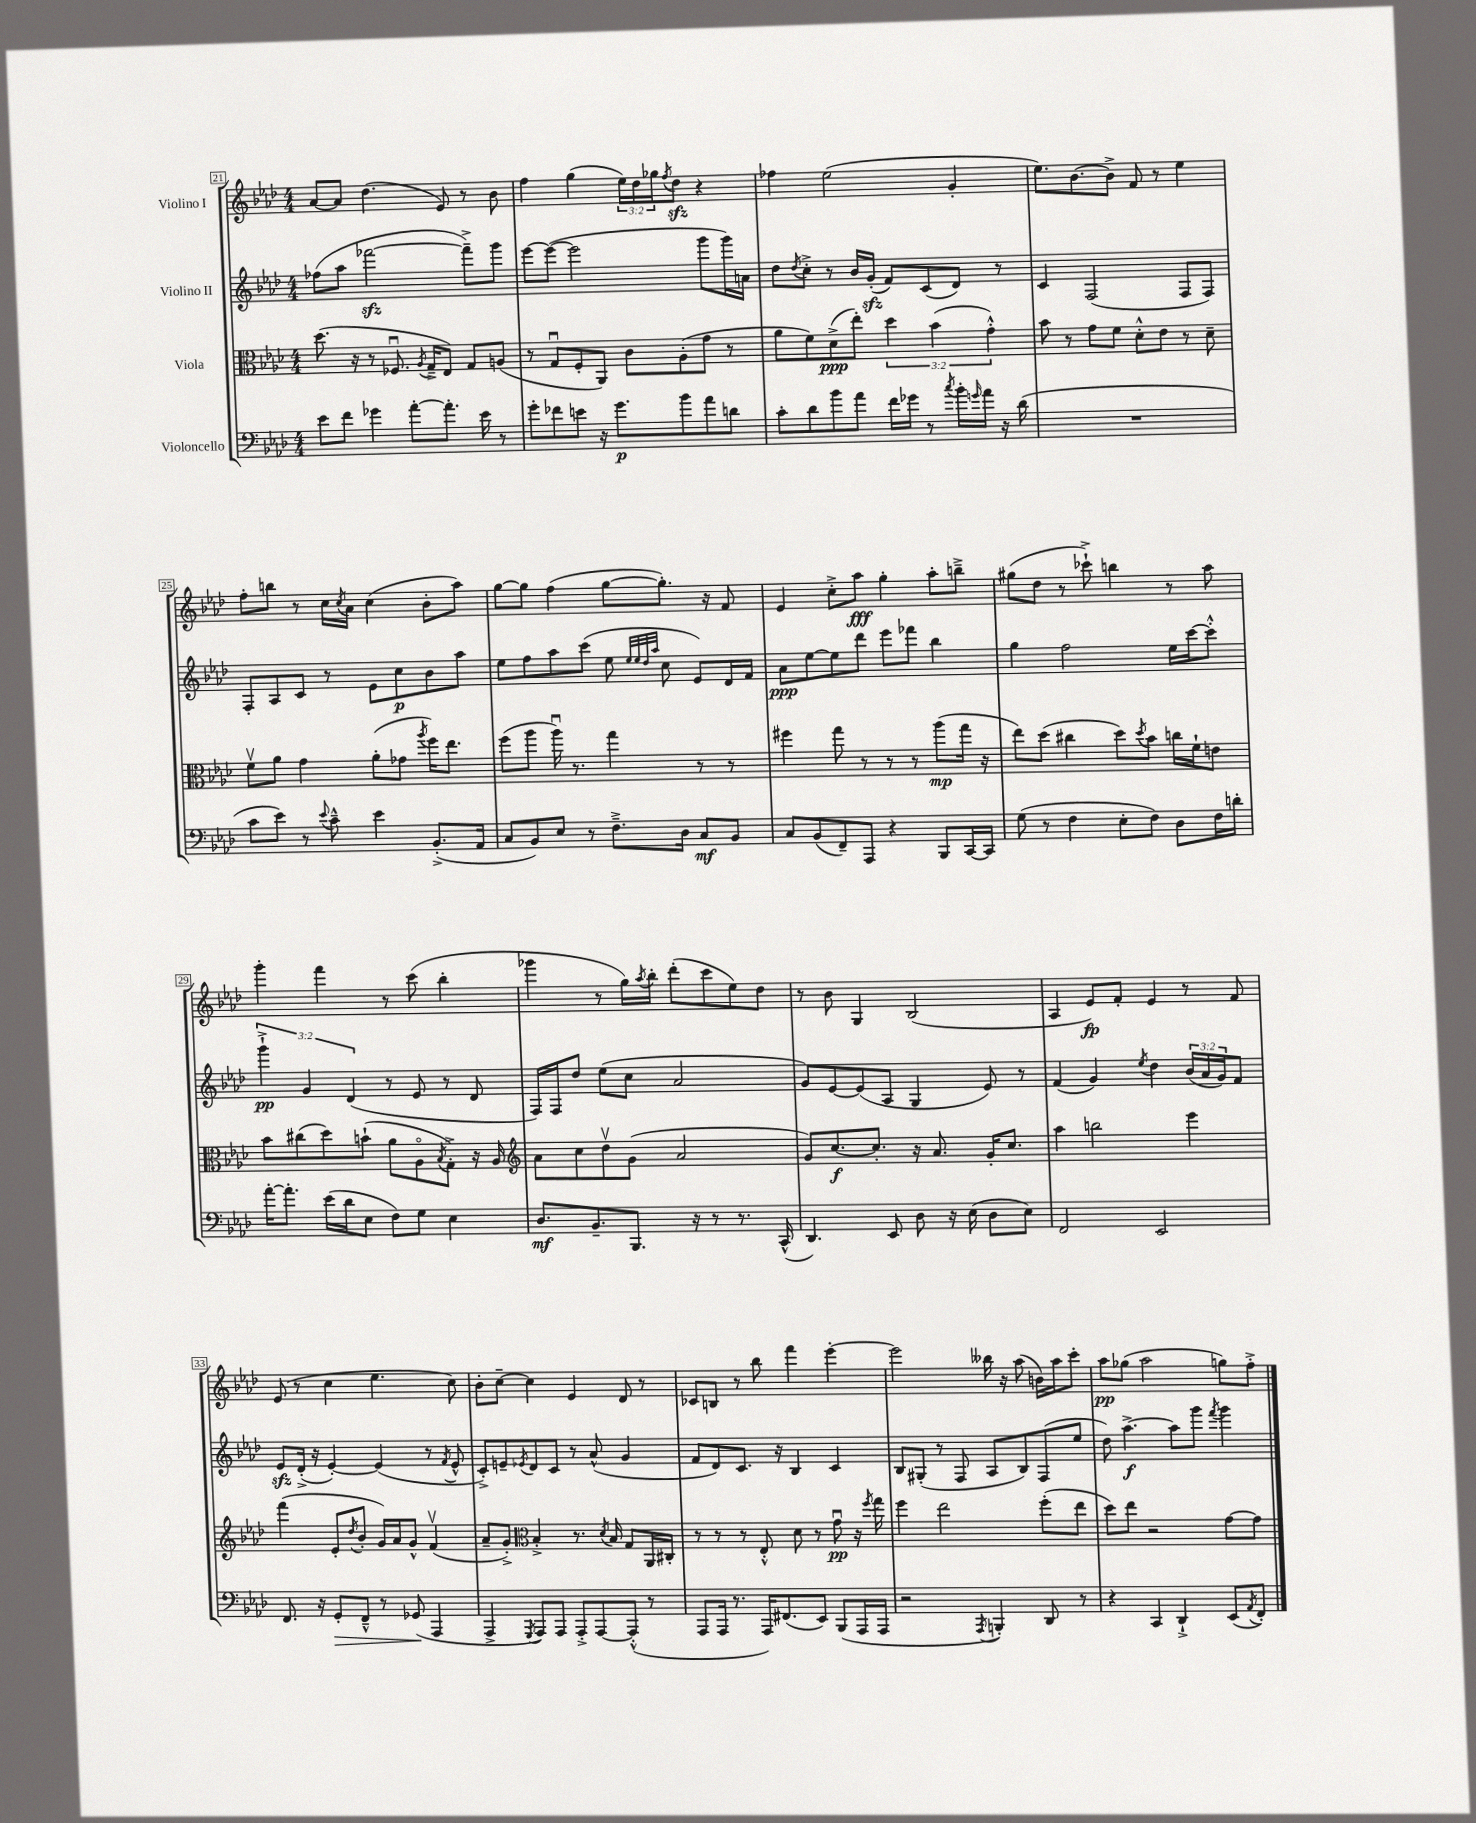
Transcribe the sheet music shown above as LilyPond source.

<<
\new StaffGroup <<
\new Staff = "s0" \with { instrumentName = "Violino I" } {
    \clef treble \key aes \major \numericTimeSignature \time 4/4 \override Staff.TupletNumber.text = #tuplet-number::calc-fraction-text
    aes'8~ aes'8 des''4.( ees'8) r8 bes'8 |
    f''4 g''4( \tuplet 3/2 { ees''16) des''16 ges''16 } \acciaccatura { f''8 } des''8\sfz r4 |
    fes''4 ees''2( g'4-. |
    ees''8.) bes'8.~ bes'8-> f'8 r8 ees''4 |
    f''8-. b''8 r8 c''16 \acciaccatura { c''8 } aes'16 c''4( bes'8-. aes''8) |
    g''8~ g''8 f''4( g''8~ g''8.-.) r16 f'8 |
    ees'4 c''8-.-> aes''8\fff g''4-. aes''8-. b''8---> |
    gis''8( des''8 r8 ces'''8-!->) b''4 r8 aes''8 |
    g'''4-. f'''4 r8 c'''8( bes''4-. |
    ges'''4 r8 g''16) \acciaccatura { aes''8 } bes''16-. des'''8-.( c'''8 ees''8) des''8 |
    r8 bes'8 g4 bes2( |
    aes4 ees'8\fp) f'8-. ees'4 r8 f'8 |
    ees'8( r8 c''4 ees''4. c''8) |
    bes'8-. c''8~-- c''4 ees'4 des'8 r8 |
    ces'8 b8 r8 bes''8 f'''4 ees'''4~-. |
    ees'''2 beses''16 r16 aes''8( b'16) aes''16 c'''8-. |
    aes''8\pp ges''8( aes''2 g''8) f''8-.-> \bar "|." |
}
\new Staff = "s1" \with { instrumentName = "Violino II" } {
    \clef treble \key aes \major \numericTimeSignature \time 4/4 \override Staff.TupletNumber.text = #tuplet-number::calc-fraction-text
    fes''8( aes''8 fes'''2~\sfz fes'''8--->) g'''8 |
    ees'''8~ ees'''8~( ees'''2 g'''8 g'''16) a'16 |
    des''8 \acciaccatura { des''8 } c''8-.-> r8 bes'16 g'16-.\sfz( f'8) c'8( des'8) r8 |
    c'4 f2( f8 f8) |
    f8-. aes8 c'8 r8 ees'8 c''8\p bes'8 aes''8 |
    ees''8 f''8 aes''8 c'''8( ees''8 \grace { ees''32 ees''32 des''32 aes''32 } c''8 ees'8) des'16 f'16 |
    aes'8\ppp ees''8~ ees''8 des'''8 ees'''8 fes'''8 bes''4 |
    g''4 f''2 ees''16 c'''16~ c'''8-.-^ |
    \tuplet 3/2 { g'''4-!->\pp g'4 des'4( } r8 ees'8 r8 des'8 |
    f16) f16 des''8 ees''8( c''8 aes'2 |
    g'8) ees'8~ ees'8( aes8 g4 ees'8) r8 |
    f'4( g'4) \acciaccatura { ees''8 } des''4 \tuplet 3/2 { bes'16( aes'16 g'16) } f'8 |
    ees'8\sfz des'16-.->( r16 ees'4~-.) ees'4( r8 \acciaccatura { f'8 } ees'8-^ |
    c'8-.->) e'8-- \acciaccatura { ees'8 } des'8 c'8 r8 aes'8-^( g'4 |
    f'8 des'8) c'8. r16 bes4 c'4 |
    bes8 gis8-.( r8 f8 aes8 bes8) f8( ees''8 |
    des''8) aes''4.~->\f aes''8 g'''8 \acciaccatura { f'''8 } g'''4 \bar "|." |
}
\new Staff = "s2" \with { instrumentName = "Viola" } {
    \clef alto \key aes \major \numericTimeSignature \time 4/4 \override Staff.TupletNumber.text = #tuplet-number::calc-fraction-text
    des''8.( r16 r8 fes8.\downbow \acciaccatura { aes8 } g16---> ees8) g8 a8( |
    r8 g8\downbow f8-. aes,8) c'8 aes8-.( g'8 r8 |
    aes'8 f'8) des'8->\ppp( ees''8-.) \tuplet 3/2 { des''4 bes'4( g'4-.-^) } |
    bes'8 r8 g'8 f'8 des'8-.-^ ees'8 r8 des'8-- |
    f'8\upbow aes'8 g'4 aes'8-.( ges'8 \acciaccatura { aes''8 } f''16) ees''8. |
    f''8( aes''8 aes''16\downbow) r8. g''4 r8 r8 |
    fis''4 g''8 r8 r8 r8 aes''8\mp( g''16 r16 |
    ees''8) des''8( cis''4 des''8) \acciaccatura { des''8 } bes'8 c''16 f'16-! e'8 |
    bes'8 cis''8( des''8) b'8-!( aes'8 aes8\flageolet \acciaccatura { bes8 } g8-.->) r16 aes16 |
    \clef treble aes'8 c''8 des''8\upbow g'8( aes'2 |
    g'8) c''8.~\f c''8.-. r16 aes'8. g'16-. c''8. |
    aes''4 b''2 ees'''4 |
    f'''4( ees'8-. \acciaccatura { des''8 } bes'8-. g'16) aes'16 g'8-^ f'4\upbow( |
    aes'8-- g'8-.->) \clef alto bes4-.-> r8. \acciaccatura { des'8 } bes16 g8 aes,16 cis16-. |
    r8 r8 r8 ees8-.-^ des'8 r8 g'8\downbow\pp r16 \acciaccatura { f''8 } g''16 |
    f''4 ees''2 f''8-.( ees''8 |
    des''8) ees''8 r2 g'8~ g'8 \bar "|." |
}
\new Staff = "s3" \with { instrumentName = "Violoncello" } {
    \clef bass \key aes \major \numericTimeSignature \time 4/4
    ees'8 f'8 ges'4 aes'8~-. aes'8.-. ees'16 r8 |
    g'8-. fes'8 e'8 r16 g'8.\p bes'8 aes'8 d'8 |
    c'8-. des'8 bes'8 aes'8 f'16 ges'16 r8 \acciaccatura { c''8 } bes'16-. \grace { g'16 } aes'16 r16 des'16( |
    R1 |
    c'8 ees'8) r8 \appoggiatura { ees'8 } c'8---^ ees'4 bes,8.-.->( aes,16 |
    c8 bes,8) ees8 r8 f8.---> des16 c8\mf bes,8 |
    c8 bes,8( f,8--) aes,,8 r4 bes,,8 c,16~ c,16 |
    g8( r8 f4 ees8-. f8) des8 f16 d'16-. |
    aes'16~-. aes'8.-. ees'16( des'16 ees8 f8) g8 ees4 |
    des8.\mf bes,8.-- bes,,8. r16 r8 r8. c,16-^( |
    des,4.) ees,8 des8 r16 ees16( des8 ees8) |
    f,2 ees,2 |
    f,8. r16 g,8-.\> f,8---^ r8 ges,8\!( aes,,4 |
    aes,,4-> \acciaccatura { g,,8 } aes,,8) aes,,8 aes,,8-.-> aes,,8~ aes,,8-.-^( r8 |
    aes,,8 aes,,16 r8. aes,,16) fis,8.( ees,8) bes,,8( aes,,16 aes,,16 |
    r2 \acciaccatura { aes,,8 } b,,4-.) des,8 r8 |
    r4 c,4 des,4-!-> ees,8( \acciaccatura { aes,8 } f,8-.) \bar "|." |
}
>>
>>
\layout { \context { \Score currentBarNumber = #21 \override BarNumber.stencil = #(make-stencil-boxer 0.1 0.3 ly:text-interface::print) } }
